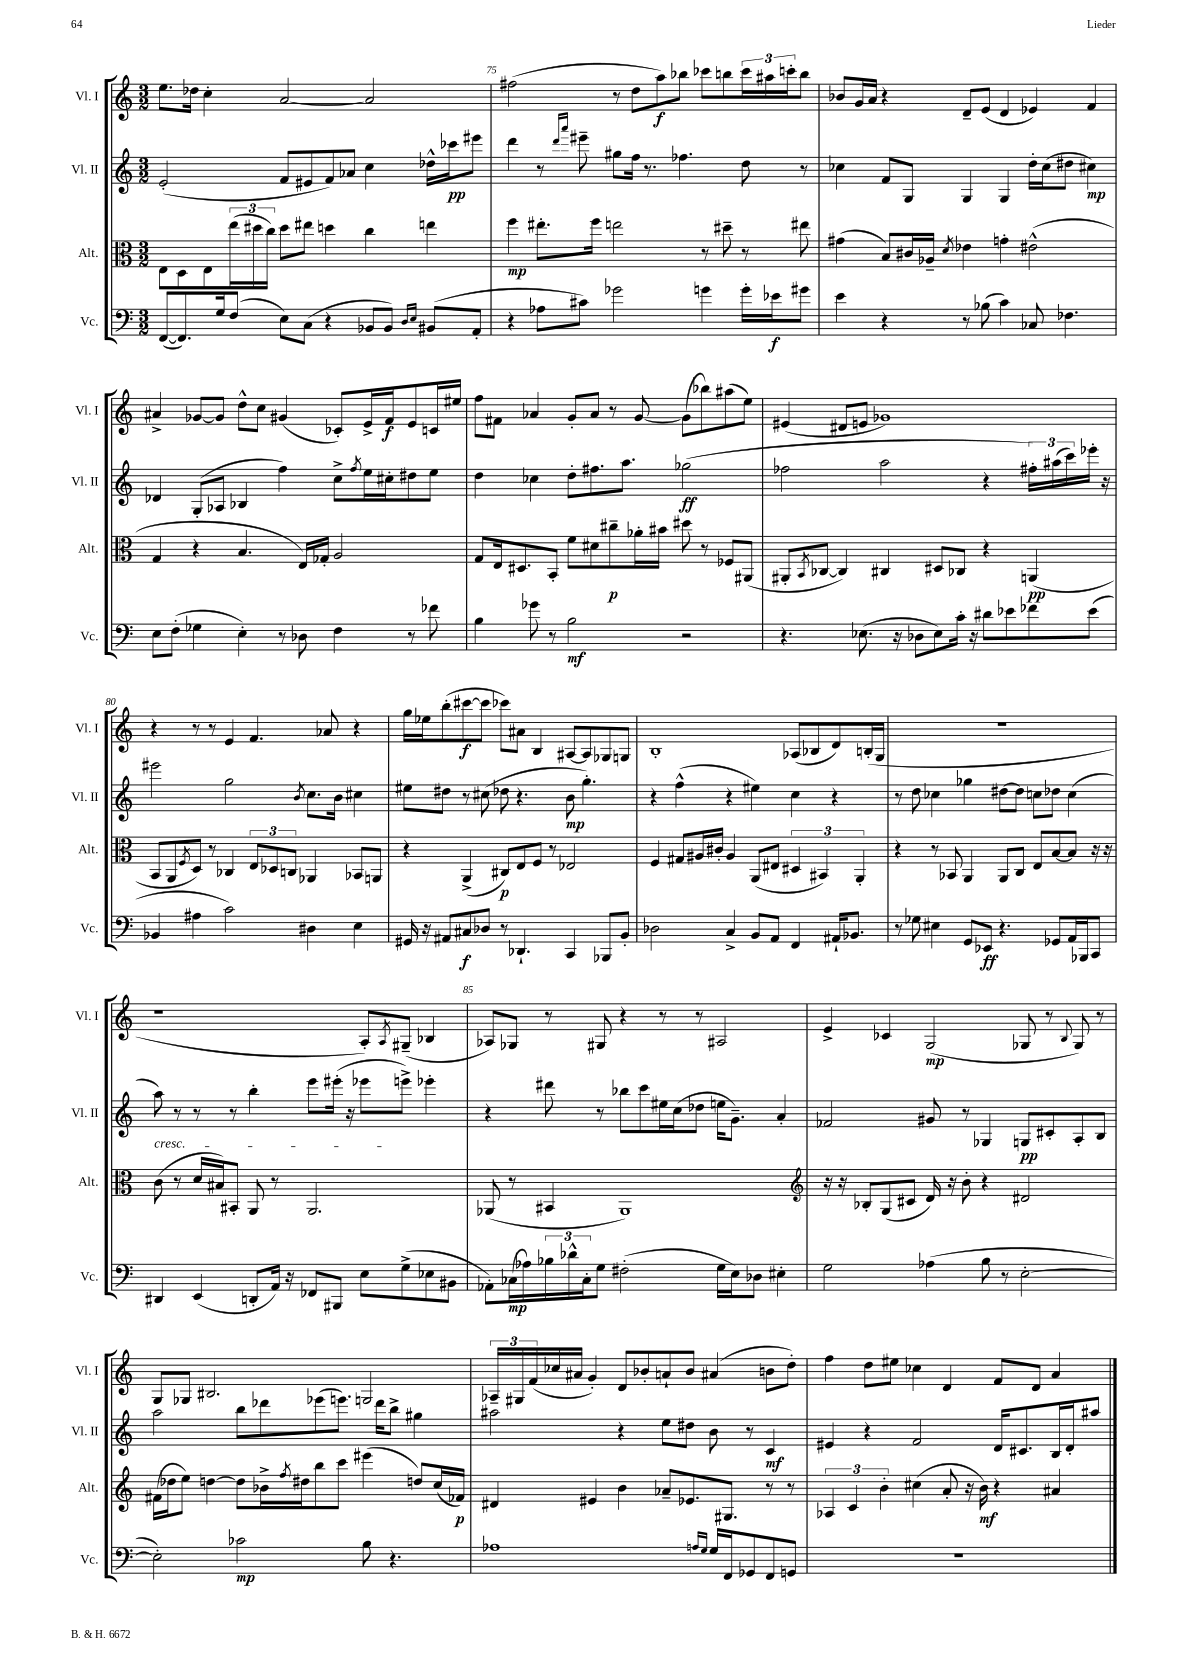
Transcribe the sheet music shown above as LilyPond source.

<<
\new StaffGroup <<
\new Staff = "s0" \with { instrumentName = "Vl. I" shortInstrumentName = "Vl. I" } {
    \clef treble \key c \major \numericTimeSignature \time 3/2
    e''8. des''16 c''4-. a'2~ a'2 |
    fis''2( r8 d''8 a''8\f) bes''8 ces'''8 b''8 \tuplet 3/2 { ces'''16 ais''16 c'''16-. } b''8 |
    bes'8 g'16 a'16 r4 d'8-- e'8( d'4 ees'4) f'4 |
    ais'4-> ges'8~ ges'8 d''8-^ c''8 gis'4( ces'8-.) e'16-> f'16\f e'8 c'16 eis''16 |
    f''8 fis'8 aes'4 g'8-. aes'8 r8 g'8~ g'8( bes''8) ais''8( e''8) |
    eis'4( dis'8 e'8 ges'1) |
    r4 r8 r8 e'4 f'4. aes'8 r4 |
    g''16 ees''16 b''8-.( cis'''8~\f cis'''8 ces'''8) ais'8 b4 ais8~ ais8 ges8 g8 |
    b1-. aes8( bes8 d'8) b16-.( g16 |
    R1. |
    r1 a8-.) \acciaccatura { a8 } gis8--( bes4 |
    aes8) ges8 r8 gis8 r4 r8 r8 ais2 |
    e'4-> ces'4 g2\mp( ges8 r8 \appoggiatura { b8 } ges8) r8 |
    g8 ges8 bis2. g2 |
    \tuplet 3/2 { aes16-- gis16 f'16( } ces''16 ais'16 g'4-.) d'8 bes'8-. a'8-! bes'8 ais'4( b'8 d''8-.) |
    f''4 d''8 eis''8 ces''4 d'4 f'8 d'8 a'4 \bar "|." |
}
\new Staff = "s1" \with { instrumentName = "Vl. II" shortInstrumentName = "Vl. II" } {
    \clef treble \key c \major \numericTimeSignature \time 3/2
    e'2-.( f'8 eis'8 f'8) aes'8 c''4 des''16-^ ces'''16\pp eis'''8 |
    d'''4 r8 \grace { d'''16 a'''16 } eis'''8-- gis''8 f''16 r8. fes''4. d''8 r8 |
    ces''4 f'8 g8 g4 g4 d''16-. ces''16( dis''8 cis''4\mp) |
    des'4 g8-.( aes8 bes4 f''4) c''8-> \acciaccatura { f''8 } e''16 cis''16-. dis''8 e''8 |
    d''4 ces''4 d''8-. fis''8. a''8. ges''2\ff( |
    fes''2 a''2 r4 \tuplet 3/2 { fis''16-.) ais''16( c'''16) } ees'''16-. r16 |
    eis'''2 g''2 \acciaccatura { b'8 } c''8. b'16 cis''4 |
    eis''8 dis''8 r8 cis''8( des''8 r4. b'8\mp g''4.-.) |
    r4 f''4-^( r4 eis''4) c''4 r4 |
    r8 d''8 ces''4 ges''4 dis''8~ dis''8 c''8 des''8 c''4( |
    a''8\cresc) r8 r8 r8 b''4-. e'''8 eis'''16-.( r16 ees'''8\! e'''8->) ees'''4-. |
    r4 dis'''8 r8 bes''8 c'''8 eis''16 c''16( des''8 e''16 g'8.--) a'4-. |
    fes'2 gis'8 r8 ges4 g8\pp cis'8-. a8-. b8 |
    a''2 b''8 des'''8 ees'''8( e'''8.) des'''16 b''8-> gis''4 |
    ais''2 r4 e''8 dis''8 b'8 r8 c'4\mf |
    eis'4 r4 f'2 d'16 cis'8. b16 d'16-. ais''8 \bar "|." |
}
\new Staff = "s2" \with { instrumentName = "Alt." shortInstrumentName = "Alt." } {
    \clef alto \key c \major \numericTimeSignature \time 3/2
    e8 d8 e8 \tuplet 3/2 { e''16( dis''16 c''16) } dis''8 eis''8 d''4 c''4 e''4 |
    f''4\mp eis''8.-. f''16 e''2 r8 dis''8-- r8 eis''8 |
    gis'4( b8) cis'16 aes16-- \acciaccatura { d'8 } ees'4 g'4-. eis'2-^( |
    g4 r4 b4. e16) ges16-. a2 |
    g8 e16 dis8. b,8-. f'8 dis'8 cis''8--\p aes'16-. bis'16 dis''8 r8 fes8 ais,8( |
    ais,8-. \acciaccatura { b,8 } ces8~ ces4) cis4 dis8 ces8 r4 a,4\pp( |
    b,8 a,8 \acciaccatura { f8 } d8) r8 ces4 \tuplet 3/2 { e8 des8 c8 } aes,4 bes,8 a,8 |
    r4 a,4->( cis8\p) e8 f8 r8 ees2 |
    f4 gis8 ais16 cis'16-. ais4 a,8( eis8 \tuplet 3/2 { dis4 bis,4) a,4-. } |
    r4 r8 bes,8 a,4 a,8 c8 e8 b8~ b8 r16 r16 |
    c'8( r8 d'16 bis16) bis,8-. a,8 r8 a,2. |
    aes,8( r8 bis,4 aes,1) |
    \clef treble r16 r16 bes8-. g8( cis'8 d'16) r16 b'8-. r4 dis'2 |
    fis'16( des''16 e''8) d''4~ d''8 bes'16-> \acciaccatura { f''8 } dis''16 b''8 c'''8 eis'''4( d''8) c''16( fes'16\p) |
    dis'4 eis'4 b'4 aes'8-- ees'8. gis8. r8 r8 |
    \tuplet 3/2 { aes4 c'4 b'4-. } cis''4( a'8-. r16 b'16\mf) r4 ais'4 \bar "|." |
}
\new Staff = "s3" \with { instrumentName = "Vc." shortInstrumentName = "Vc." } {
    \clef bass \key c \major \numericTimeSignature \time 3/2
    f,8~( f,8.) g16 f8( e8) c8( r4 bes,8 bes,8) \grace { d16 e16 } bis,8( a,8-. |
    r4 aes8 cis'8) ges'2 g'4 g'16-. ees'16\f gis'8 |
    e'4 r4 r8 bes8( c'4) ces8 fes4. |
    e8 f8-.( ges4 e4-.) r8 des8 f4 r8 fes'8 |
    b4 ges'8 r8 b2\mf r2 |
    r4. ees8.( r16 des8 ees8) c'16-. r16 dis'8 ees'8 fes'8 ees'8( |
    bes,4 ais4 c'2) dis4 e4 |
    gis,16 r16 ais,8 cis8\f des8 r8 des,4.-! c,4 bes,,8 b,8-. |
    des2 c4-> b,8 a,8 f,4 ais,16-! bes,8. |
    r8 ges8 eis4 g,8 ees,8\ff r4. ges,8 a,16 bes,,16 c,8 |
    dis,4 e,4( d,8-. a,16) r16 fes,8 bis,,8 e8 g8->( ees8 bis,8 |
    aes,8-.) ces16\mp( aes16) \tuplet 3/2 { bes16 des'16-^ ces16-. } g8 fis2-.( g16 e16) des8 eis4-. |
    g2 aes4( b8 r8 e2~-. |
    e2-.) ces'2\mp b8 r4. |
    aes1 \grace { a16 g16 } g16 f,16 ges,8 f,8 g,8 |
    R1. \bar "|." |
}
>>
>>
\layout { \context { \Score currentBarNumber = #74 \override BarNumber.break-visibility = ##(#f #t #t) barNumberVisibility = #(every-nth-bar-number-visible 5) } }
